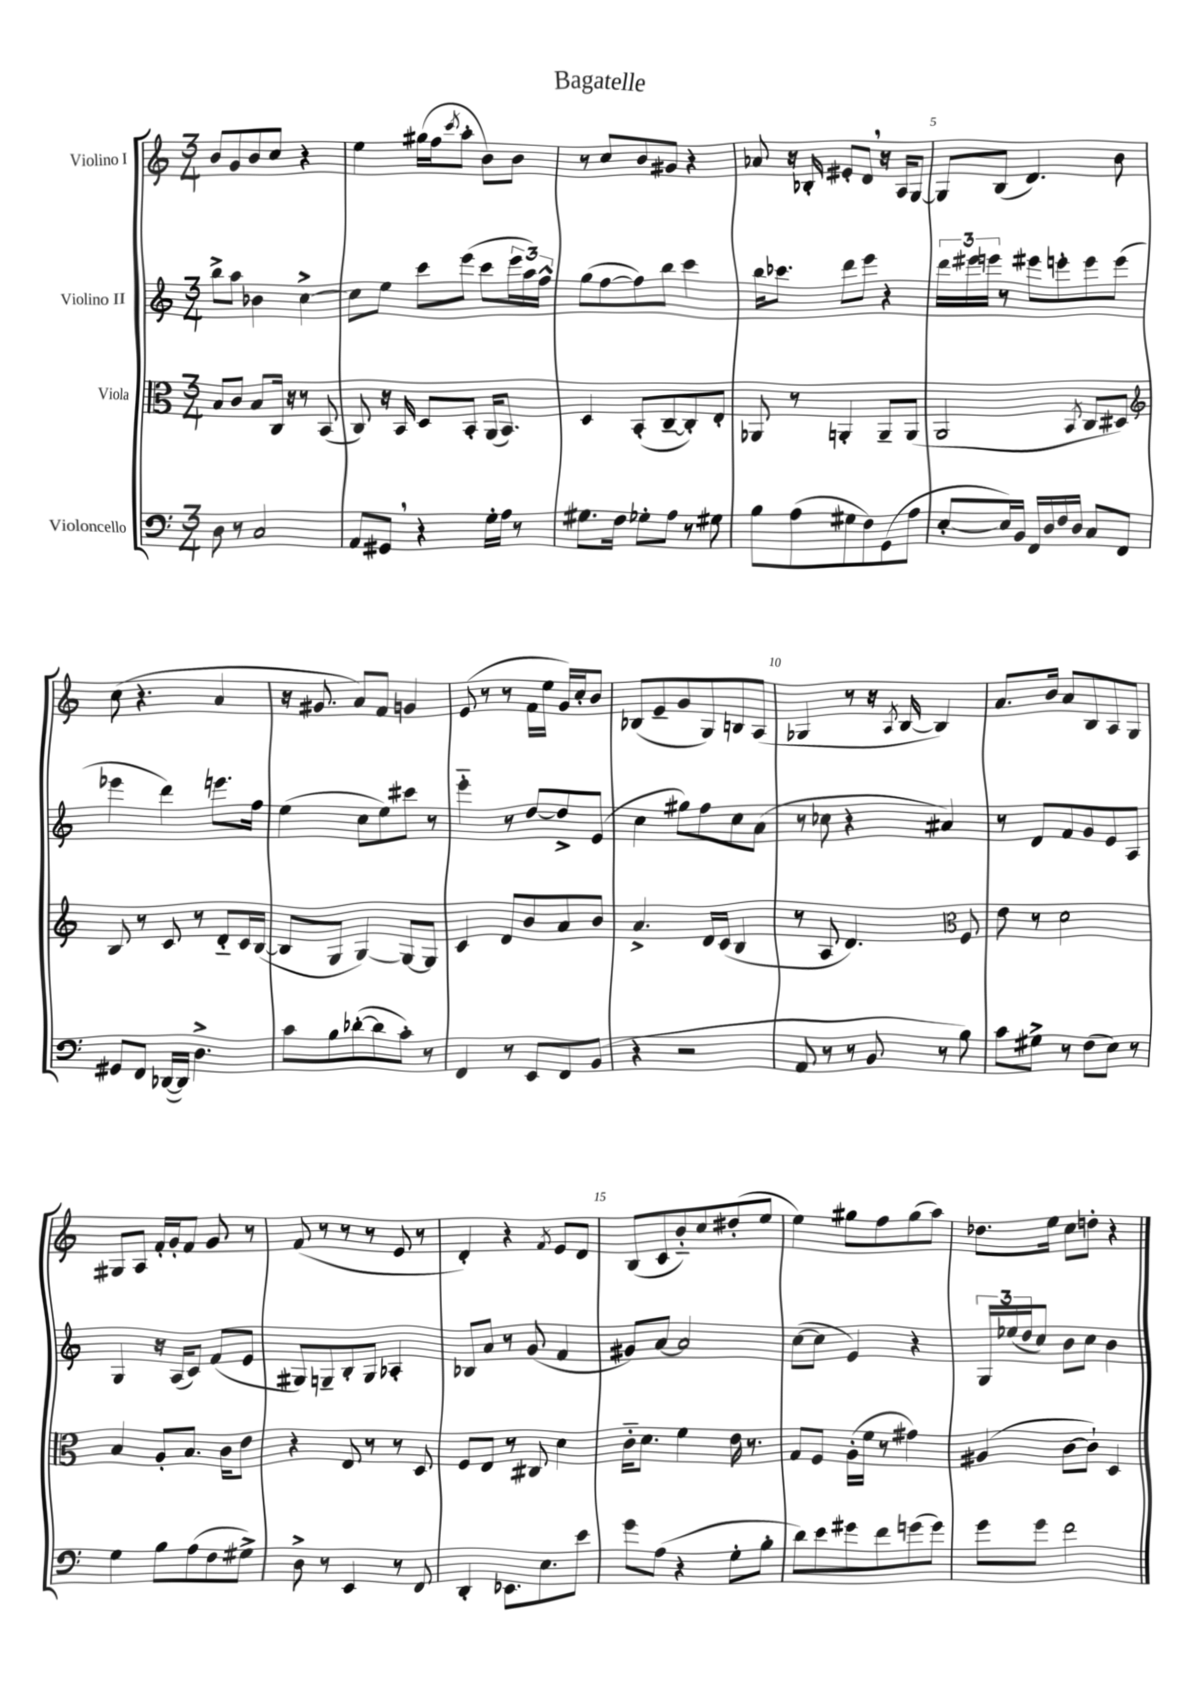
\header { title = "Bagatelle" }
<<
\new StaffGroup <<
\new Staff = "s0" \with { instrumentName = "Violino I" } {
    \clef treble \key c \major \numericTimeSignature \time 3/4
    b'8 g'8 b'8 c''8 r4 |
    e''4 gis''16( f''16 \acciaccatura { c'''8 } a''8-. b'8) b'8 |
    r8 c''8 b'8 gis'8 r4 |
    aes'8 r16 bes16-. eis'8-. d'8 \breathe r16 a16 g8~ |
    g8 b8( d'4.) b'8 |
    c''8( r4. a'4 |
    r16 gis'8. a'8) f'8 g'4 |
    e'8( r8 r8 f'16 e''16 g'16) c''16-. b'8 |
    bes8( e'8-- g'8 g8) b8 a8( |
    ges4 r8 r16 \acciaccatura { a8 } b16~ b4) |
    a'8. b'16 a'8 b8 a8 g8 |
    gis8 a8 f'16-. g'16-. f'8 g'8 r8 |
    f'8( r8 r8 r8 e'8 r8 |
    d'4-.) r4 \acciaccatura { f'8 } e'8 d'8 |
    b8( c'8 b'8-_) c''8 dis''8-.( e''8 |
    e''4) gis''8 f''8 gis''8( a''8) |
    des''8. e''16 c''8 d''8-. r4 \bar "|." |
}
\new Staff = "s1" \with { instrumentName = "Violino II" } {
    \clef treble \key c \major \numericTimeSignature \time 3/4
    b''8-> a''8 bes'4 c''4~-> |
    c''8 e''8 c'''8 e'''8( c'''8 \tuplet 3/2 { e'''16 a''16) f''16-^ } |
    g''8( f''8~ f''8) b''8 c'''4 |
    b''16 ces'''8. d'''8 e'''8 r4 |
    \tuplet 3/2 { d'''16 eis'''16 e'''16 } r8 eis'''8 e'''8-. e'''8 e'''8( |
    ees'''4 d'''4) e'''8. f''16 |
    e''4( c''8 e''8) cis'''8 r8 |
    e'''4-_ r8 d''8~ d''8-> e'8( |
    c''4 gis''8) f''8 c''8 a'8( |
    r8 ces''8 r4 ais'4) |
    r8 d'8 f'8 g'8 e'8 a8 |
    g4 r16 a16( c'8) f'8( e'8 |
    gis8) g8-- b8-. g8 aes4-. |
    bes8 a'8 r8 g'8( f'4 |
    gis'8) a'8~ a'2 |
    c''8~( c''8 e'4) r4 |
    \tuplet 3/2 { g16 ees''16( d''16 } c''8) b'8 c''8 b'4 \bar "|." |
}
\new Staff = "s2" \with { instrumentName = "Viola" } {
    \clef alto \key c \major \numericTimeSignature \time 3/4
    b8 c'8 b8 c16 r16 r8 b,8( |
    c8) r16 b,16 d8 b,8-. a,16( b,8.) |
    d4 b,8-.( c8~-- c8-.) e8-. |
    aes,8 r8 a,4-. a,8-- a,8( |
    a,2 \acciaccatura { b,8 } c8 dis8) |
    \clef treble b8 r8 c'8 r8 d'8-_ c'16 b16~( |
    b8 g8 g4~) g8~ g8 |
    c'4 d'8 b'8 a'8 b'8 |
    a'4.-> d'16 c'16( b4 |
    r8 a8 d'4.) \clef alto f8 |
    e'8 r8 d'2 |
    b4 a8-. b8. c'16 e'8 |
    r4 e8 r8 r8 d8 |
    f8 e8 r8 cis8 d'4 |
    c'16-_ d'8. f'4 e'16 r8. |
    g8 f8 a16-.( f'16 r8 gis'4) |
    ais4( c'8~ c'8-!) d4 \bar "|." |
}
\new Staff = "s3" \with { instrumentName = "Violoncello" } {
    \clef bass \key c \major \numericTimeSignature \time 3/4
    d8 r8 c2 |
    a,8 gis,8 \breathe r4 g16-. a16 r8 |
    gis8. f16 ges8-. a8 r8 gis8 |
    b8 a8( gis8 f8) g,8( a8 |
    e8~-. e16) b,16 f,16 d16 f16 d16 c8 f,8 |
    gis,8 f,8 des,16~( des,16) d4.-> |
    c'8 b8 des'8~-.( des'8 c'8-.) r8 |
    f,4 r8 e,8 f,8 b,8( |
    r4 r2 |
    a,8 r8 r8 b,8 r8 b8) |
    c'8 gis8-> r8 f8( e8) r8 |
    g4 b8 a8( f8 gis8->) |
    d8-> r8 e,4 r8 f,8 |
    d,4-. ees,8. e8. e'8 |
    g'8 a8( r4 g8-. b8-. |
    d'8) e'8 gis'8 f'8 g'8( g'8) |
    g'8 g'8 f'2 \bar "|." |
}
>>
>>
\layout { \context { \Score \override BarNumber.break-visibility = ##(#f #t #t) barNumberVisibility = #(every-nth-bar-number-visible 5) } }
